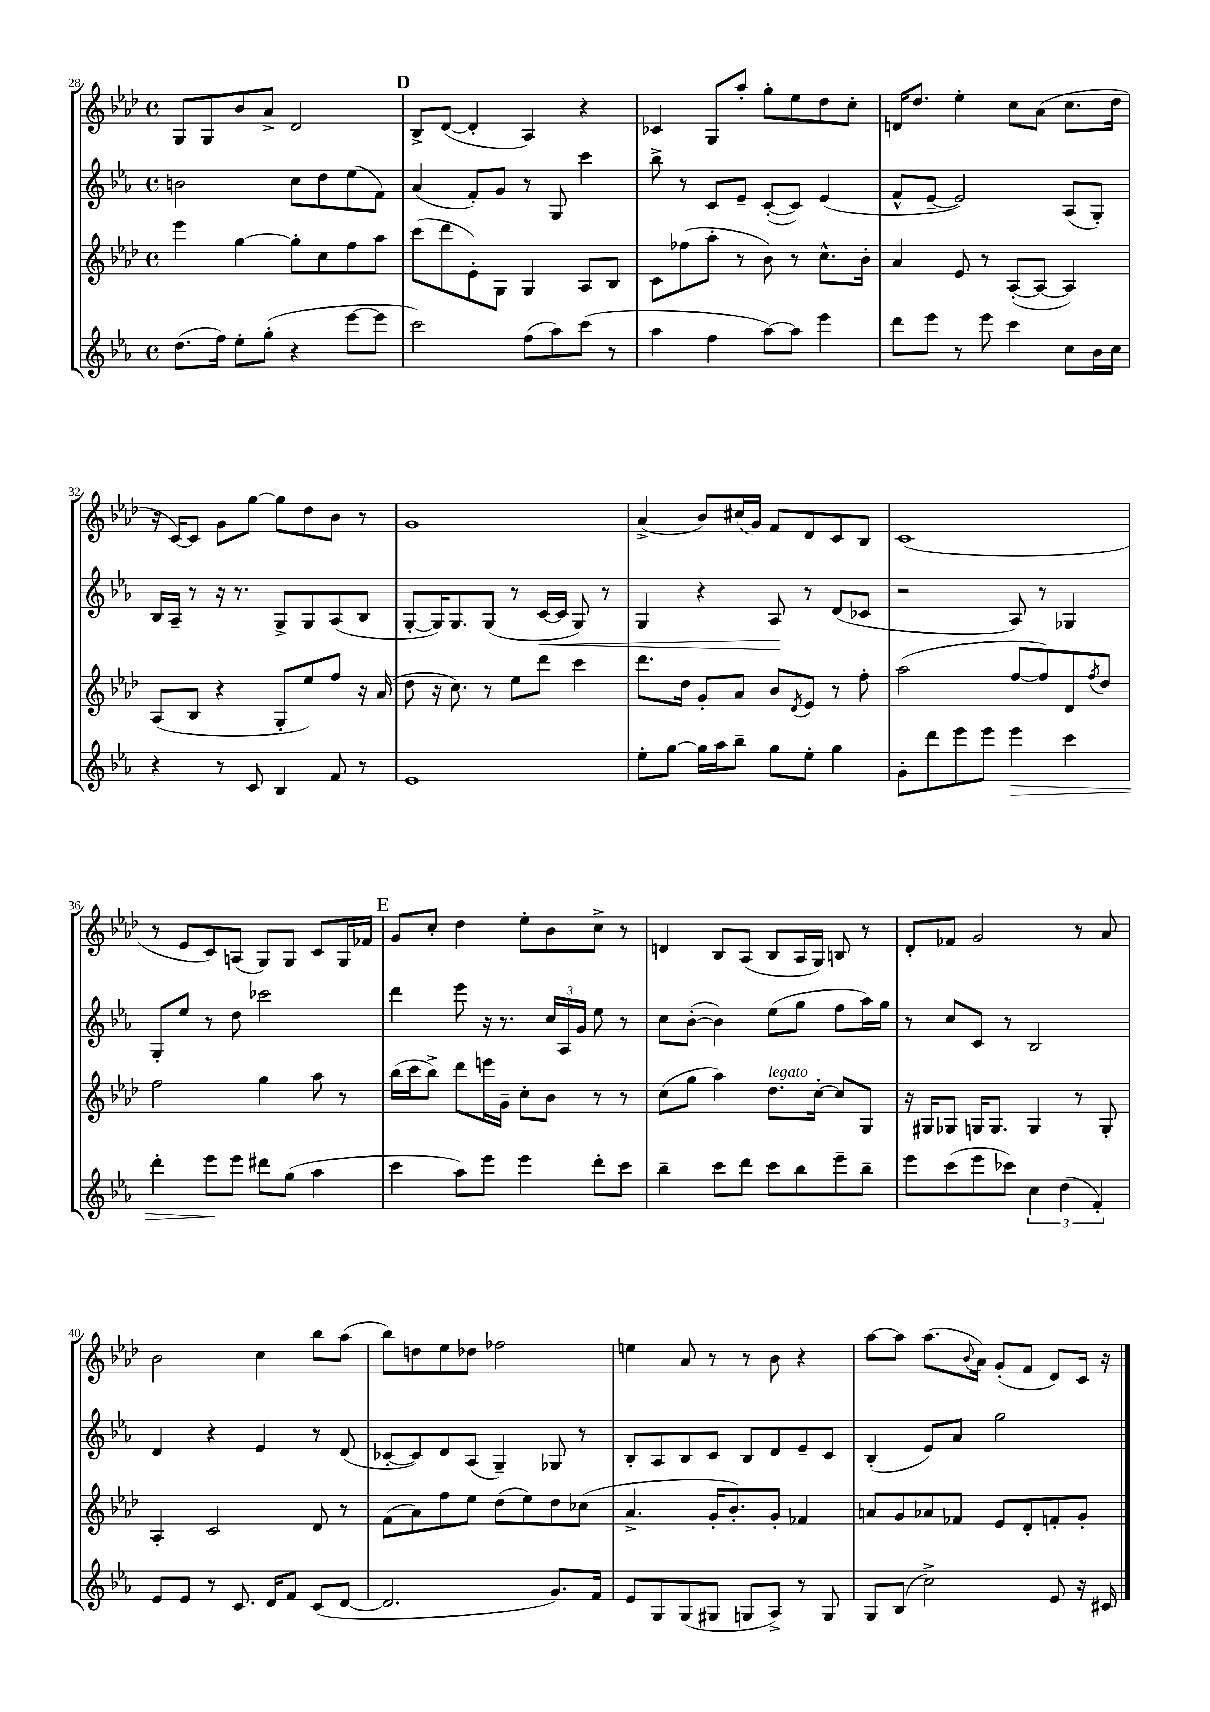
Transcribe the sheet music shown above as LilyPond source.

<<
\new StaffGroup <<
\new Staff = "s0" {
    \clef treble \key aes \major \defaultTimeSignature \time 4/4
    g8 g8 bes'8 aes'8-> des'2 |
    \mark \markup { \bold "D" } bes8-> des'8~( des'4-. aes4) r4 |
    ces'4 g8 aes''8-. g''8-. ees''8 des''8 c''8-. |
    d'16 des''8. ees''4-. c''8 aes'8( c''8. des''16 |
    r16 c'16~) c'8 g'8 g''8~ g''8 des''8 bes'8 r8 |
    g'1 |
    aes'4->( bes'8) \once \slurDashed cis''16( g'16) f'8 des'8 c'8 bes8 |
    c'1( |
    r8 ees'8 c'8) a8( g8) g8 c'8 g16 fes'16 |
    \mark \markup { \bold "E" } g'8 c''8-. des''4 ees''8-. bes'8 c''8-> r8 |
    d'4 bes8 aes8( bes8 aes16 g16) b8 r8 |
    des'8-. fes'8 g'2 r8 aes'8 |
    bes'2 c''4 bes''8 aes''8( |
    bes''8) d''8 ees''8 des''8 fes''2 |
    e''4 aes'8 r8 r8 bes'8 r4 |
    aes''8~ aes''8 aes''8.( \appoggiatura { bes'8 } aes'16) g'8-.( f'8 des'8) c'16 r16 \bar "|." |
}
\new Staff = "s1" {
    \clef treble \key ees \major \defaultTimeSignature \time 4/4
    b'2 c''8 d''8 ees''8( f'8) |
    \mark \markup { \bold "D" } aes'4( f'8-.) g'8 r8 g8 c'''4 |
    bes''8-> r8 c'8 ees'8-- c'8~-.( c'8) ees'4( |
    f'8-^ ees'8~-- ees'2) aes8( g8-.) |
    bes16 aes16-- r8 r16 r8. g8-> g8 aes8( bes8 |
    g8~-. g16) g8. g8( r8 c'16~\< c'16 g8) r8 |
    g4 r4 aes8\! r8 d'8( ces'8 |
    r2 aes8) r8 ges4 |
    g8-. ees''8 r8 d''8 ces'''2 |
    \mark \markup { \bold "E" } d'''4 ees'''8 r16 r8. \tuplet 3/2 { c''16 aes16 g'16 } ees''8 r8 |
    c''8 bes'8~-.( bes'4) ees''8( g''8 f''8 aes''16) g''16 |
    r8 c''8 c'8 r8 bes2 |
    d'4 r4 ees'4 r8 d'8( |
    ces'8~-. ces'8) d'8 aes8( g4--) ges8 r8 |
    bes8-. aes8 bes8 c'8 bes8 d'8 ees'8-- c'8 |
    bes4-.( ees'8) aes'8 g''2 \bar "|." |
}
\new Staff = "s2" {
    \clef treble \key aes \major \defaultTimeSignature \time 4/4
    ees'''4 g''4~ g''8-. c''8 f''8 aes''8 |
    \mark \markup { \bold "D" } c'''8( des'''8 ees'8-.) g8 g4 aes8 bes8 |
    c'8 fes''8( aes''8-. r8 bes'8) r8 c''8.-^ bes'16-. |
    aes'4 ees'8 r8 aes8~-.( aes8~ aes4) |
    aes8( bes8 r4 g8-. ees''8) f''8 r16 aes'16( |
    des''8 r16 c''8.) r8 ees''8 des'''8 c'''4 |
    des'''8. des''16 g'8-. aes'8 bes'8 \acciaccatura { des'8 } ees'8 r8 f''8-. |
    aes''2( f''8~ f''8) des'8 \acciaccatura { f''8 } des''8 |
    f''2 g''4 aes''8 r8 |
    \mark \markup { \bold "E" } bes''16( c'''16 bes''8->) des'''8 e'''16 g'16-- c''8-. bes'8 r8 r8 |
    c''8( g''8 aes''4) des''8.^\markup { \italic "legato" } c''16~-. c''8 g8 |
    r16 gis16 ges8 g16 g8. g4 r8 g8-. |
    aes4-. c'2 des'8 r8 |
    f'8( aes'8) f''8 ees''8 des''8( ees''8) des''8 ces''8( |
    aes'4.-> g'16-. bes'8.-.) g'8-. fes'4 |
    a'8 g'8 aes'8 fes'8 ees'8 des'8-. f'8-. g'8-. \bar "|." |
}
\new Staff = "s3" {
    \clef treble \key ees \major \defaultTimeSignature \time 4/4
    d''8.( f''16) ees''8-. g''8-.( r4 ees'''8~ ees'''8 |
    \mark \markup { \bold "D" } c'''2) f''8( aes''8) c'''8( r8 |
    aes''4 f''4 aes''8~) aes''8 ees'''4 |
    d'''8 ees'''8 r8 ees'''8 c'''4 c''8 bes'16 c''16 |
    r4 r8 c'8 bes4 f'8 r8 |
    ees'1 |
    ees''8-. g''8~ g''16 aes''16 bes''8-- g''8 ees''8-. g''4 |
    g'8-. d'''8 ees'''8 ees'''8 ees'''4\> c'''4 |
    d'''4-. ees'''8\! ees'''8 dis'''8 g''8( aes''4 |
    \mark \markup { \bold "E" } c'''4 aes''8) ees'''8 ees'''4 d'''8-. c'''8 |
    bes''4-- c'''8 d'''8 c'''8 bes''8 ees'''8-- bes''8-- |
    ees'''8 c'''8( ees'''8 ces'''8) \tuplet 3/2 { c''4 d''4( f'4-.) } |
    ees'8 ees'8 r8 c'8. d'16 f'8 c'8( d'8~ |
    d'2. g'8.) f'16 |
    ees'8 g8 g8( gis8 g8 aes8->) r8 g8 |
    g8 bes8( c''2->) ees'8 r16 cis'16 \bar "|." |
}
>>
>>
\layout { \context { \Score currentBarNumber = #28 } }
